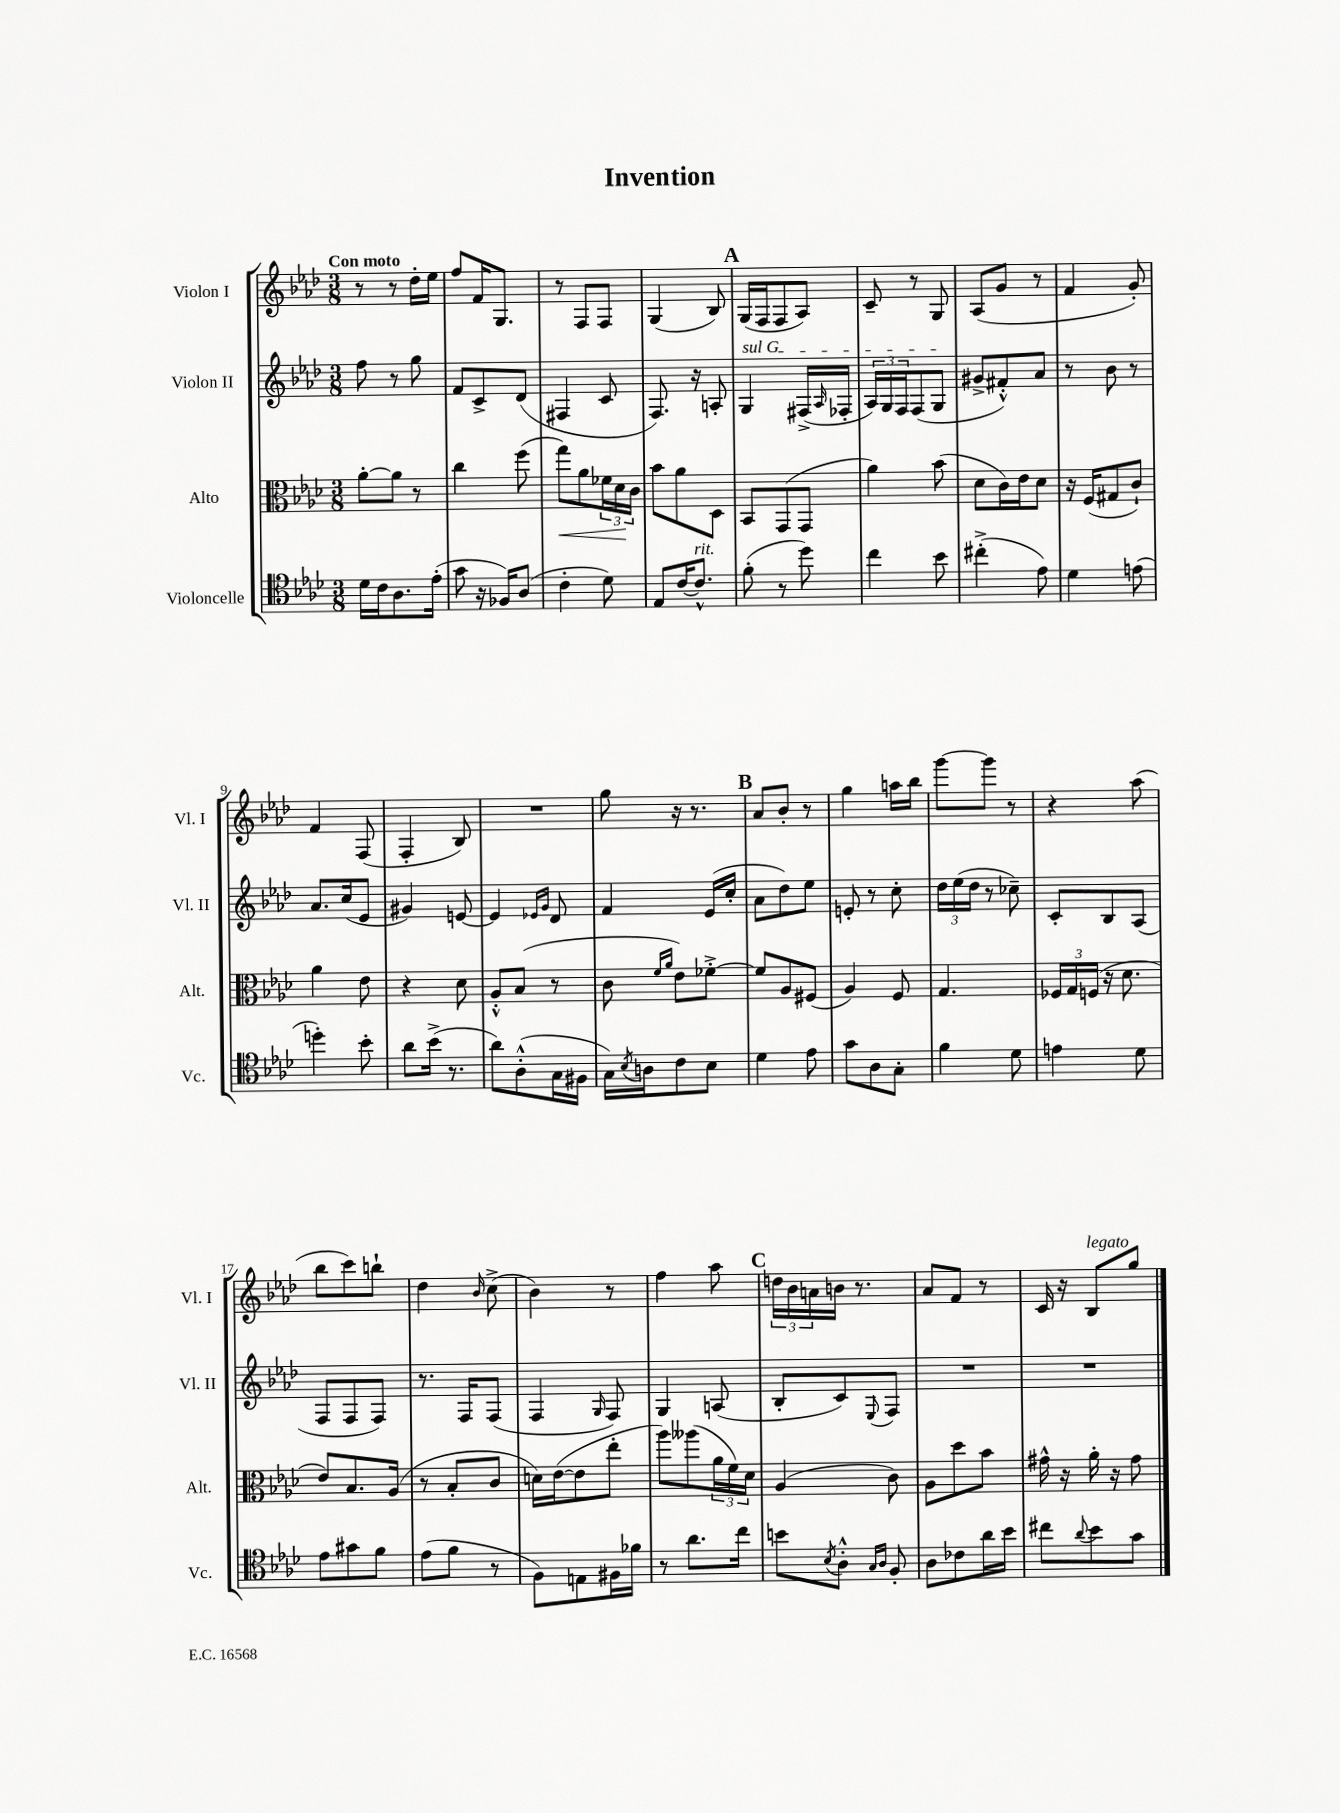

**kern	**kern	**kern	**kern
*staff4	*staff3	*staff2	*staff1
*clefC4	*clefC3	*clefG2	*clefG2
*k[b-e-a-d-]	*k[b-e-a-d-]	*k[b-e-a-d-]	*k[b-e-a-d-]
*M3/8	*M3/8	*M3/8	*M3/8
16d-	[8a-'	8ff	8r
16c	.	.	.
8.A-	8a-]	8r	8r
.	8r	8gg	16dd-'
(16e-'	.	.	16ee-
=	=	=	=
8g	4cc	8f	8ff
16r	.	8c^	16f
16F-)	.	.	8.G
(8A-	(8ff	(8d-	.
=	=	=	=
4c'	8gg)	4F#	8r
.	8a-	.	8F
8d-)	24f-	8c	8F
.	24d-	.	.
.	24c	.	.
=	=	=	=
8E-	8b-	8.F)	(4G
[16c	8a-	.	.
8.c^^]	.	16r	.
.	8D-	8A'	8B-)
=	=	=	=
(8f'	8BB-	4G	(16G
.	.	.	16F
8r	(8GG	.	8F
8dd-)	8GG	(16F#^	8A-)
.	.	16qqA-	.
.	.	16F-'	.
=	=	=	=
4cc	4a-)	24A-)	8c~
.	.	24G	.
.	.	24F	.
.	.	(8F	8r
8b-	(8b-	8G	8G
=	=	=	=
(4cc#'^	8d-	8g#^	(8A-
.	16c)	8f#'^^)	8g
.	16e-	.	.
8e-)	8d-	8a-	8r
=	=	=	=
4d-	16r	8r	4f
.	(16F	.	.
.	8G#	8b-	.
(8e	8c`)	8r	8g')
=	=	=	=
4dd')	4a-	8.a-	4f
.	.	(16cc	.
8b-'	8e-	8e-	(8F
=	=	=	=
8a-	4r	4g#)	4F'
(16b-^	.	.	.
8.r	.	.	.
.	8d-	[8e	8B-)
=	=	=	=
8a-)	8A-'^^	4e]	4.r
(8A-'^^	(8B-	.	.
.	.	16qqe-	.
.	.	16qqg	.
16G	8r	8d-	.
16F#	.	.	.
=	=	=	=
16G)	8c	4f	8gg
8qB-	.	.	.
16A	.	.	.
.	16qqf	.	.
.	16qqa-	.	.
8c	8e-)	.	16r
.	.	.	8.r
8B-	[8f-'^	(16e-	.
.	.	16cc'	.
=	=	=	=
4d-	8f-]	8a-	8a-
.	8A-	8dd-)	8b-'
8e-	(8F#	8ee-	8r
=	=	=	=
8g	4A-)	8e'	4gg
8A-	.	8r	.
8G'	8F	8cc'	16aa
.	.	.	16bb-
=	=	=	=
4f	4.G	24dd-	[8ggg
.	.	(24ee-	.
.	.	24dd-	.
.	.	8r	8ggg]
8d-	.	8cc-~)	8r
=	=	=	=
4e	24F-	8c'	4r
.	24G	.	.
.	(24F	.	.
.	16r	8B-	.
.	8.d-	.	.
8d-	.	(8A-	(8aa-
=	=	=	=
8e-	8e-)	8F	8bb-
8g#	8.B-	8F	8ccc)
8f	.	8F)	8bb`
.	(16A-	.	.
=	=	=	=
(8e-	8r	8.r	4dd-
8f	8B-'	.	.
.	.	16F	.
.	.	.	16qqb-
8r	8c	(8F	(8cc^
=	=	=	=
8F)	16d)	4F	4b-)
.	([16e-	.	.
8E	8e-]	.	.
.	.	16qqG	.
16F#	8ee-'	8F)	8r
16f-	.	.	.
=	=	=	=
8r	8aa-)	4G	4ff
8.a-	(8aa--	.	.
.	24a-	(8A	8aa-
.	24f)	.	.
16cc	.	.	.
.	24d-	.	.
=	=	=	=
8b	(4A-	8B-'	24dd
.	.	.	24b-
.	.	.	24a
8qB-	.	.	.
8A-'^^	.	8c)	16b
.	.	.	8.r
16qqG	.	.	.
16qqA-	.	8qqE-	.
8F'	8c)	8F	.
=	=	=	=
8A-	8A-	4.r	8a-
8c-	8dd-	.	8f
16a-	8b-	.	8r
16b-	.	.	.
=	=	=	=
8cc#	16g#^^	4.r	16c
.	16r	.	16r
8qqa-	.	.	.
8b-	16a-'	.	8B-
.	16r	.	.
8g	8g#	.	8gg
==	==	==	==
*-	*-	*-	*-
